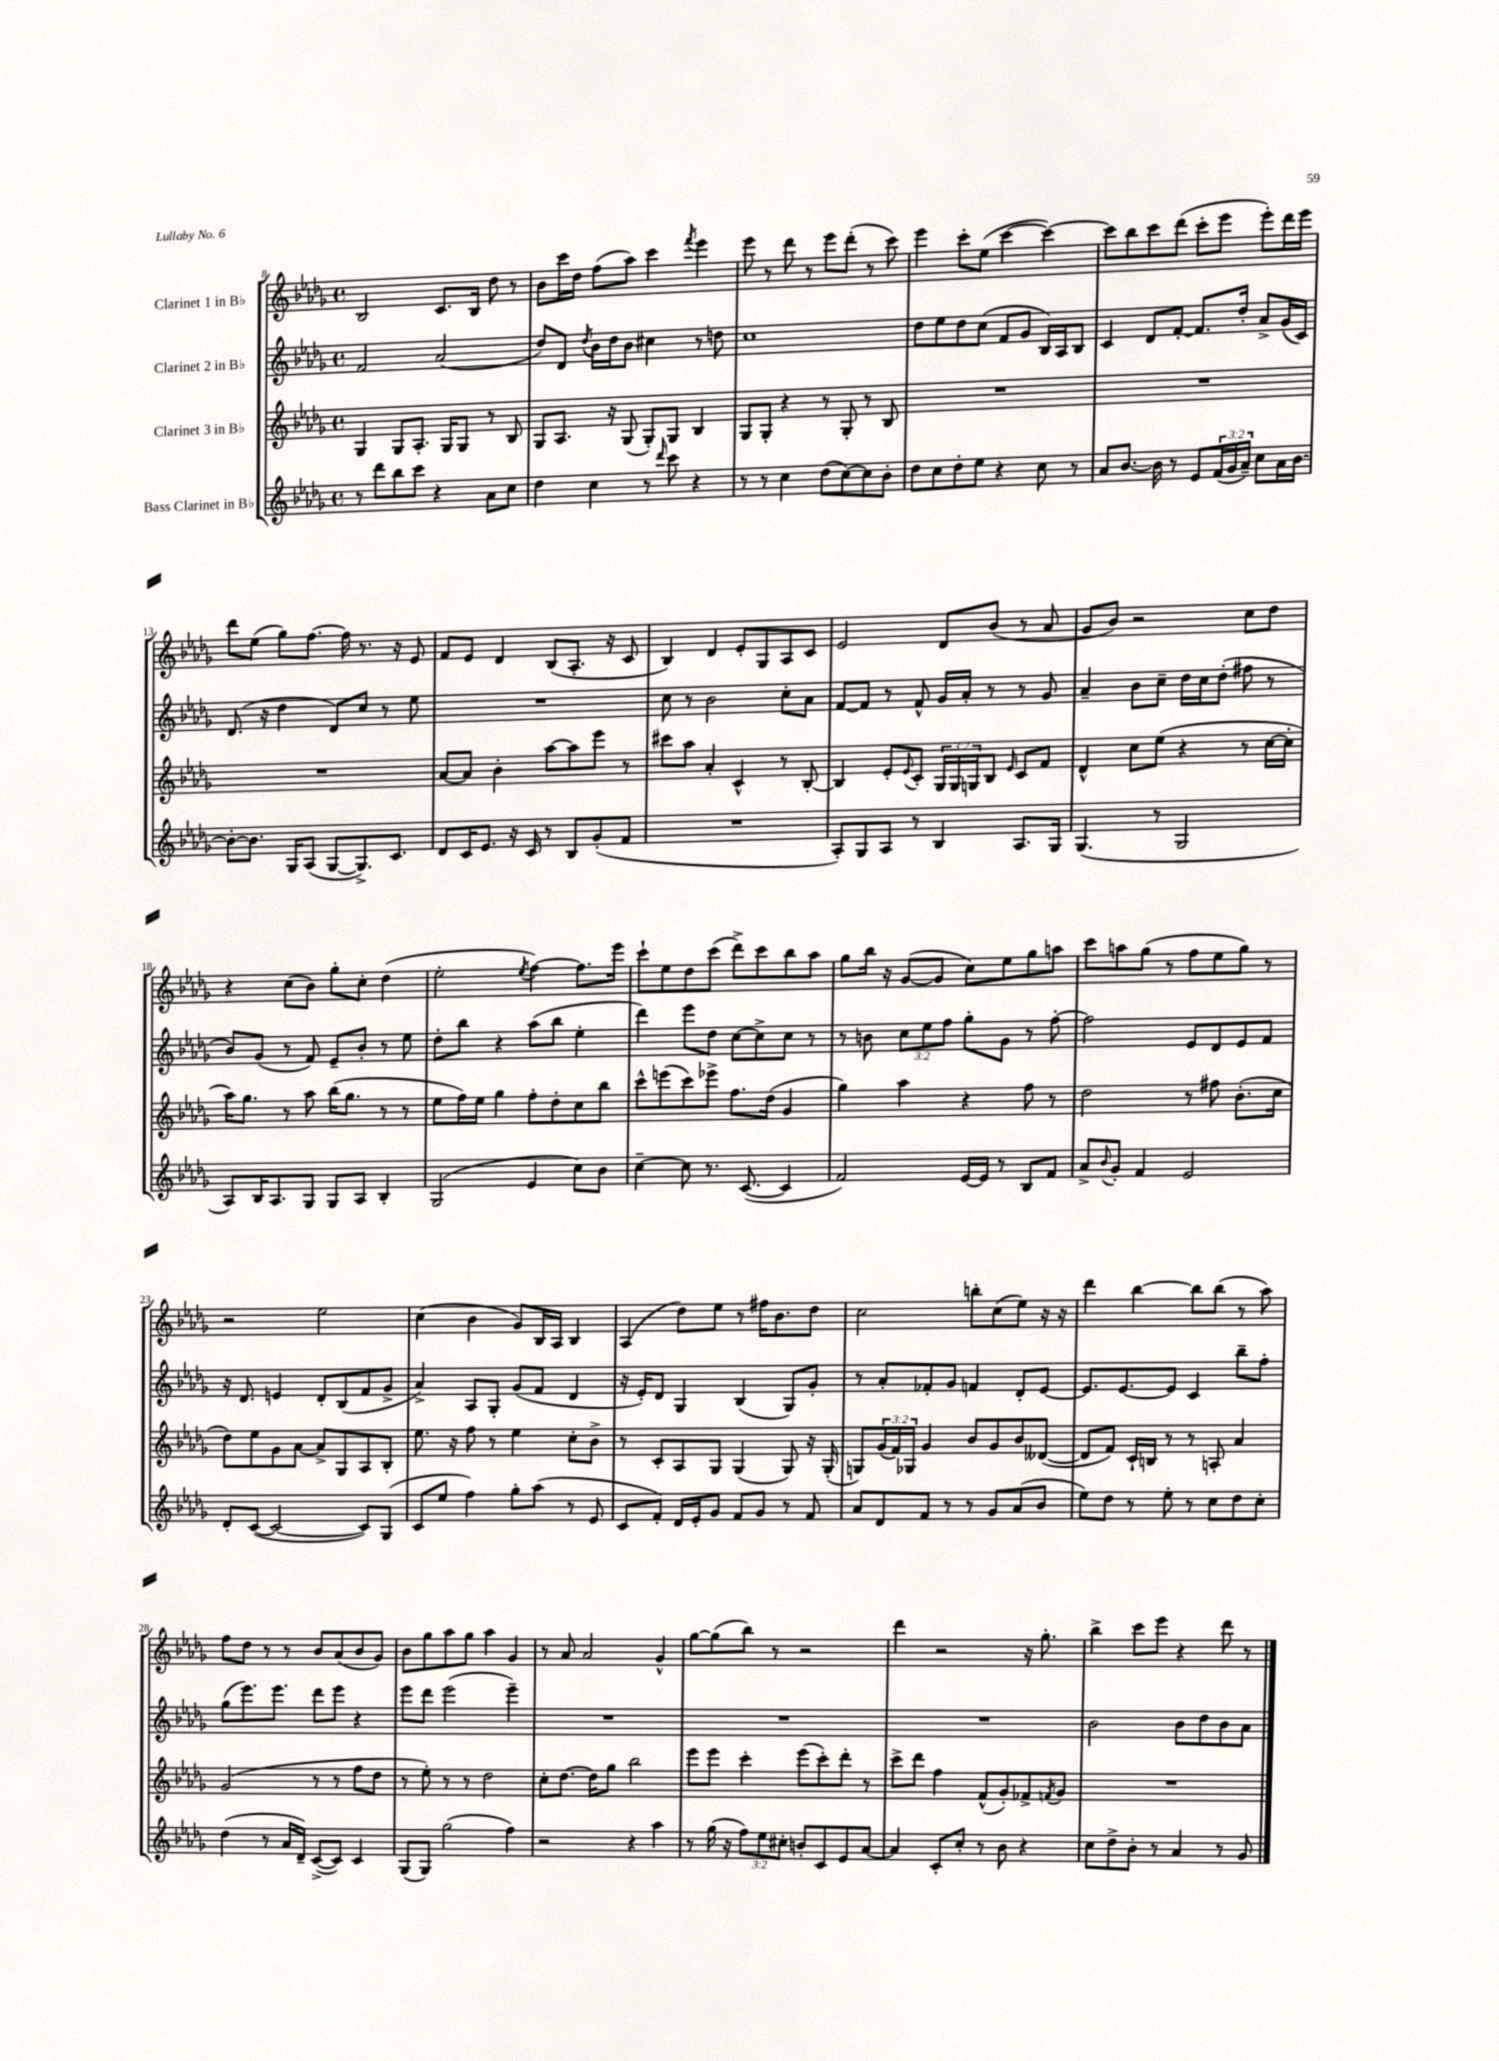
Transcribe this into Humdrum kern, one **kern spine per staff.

**kern	**kern	**kern	**kern
*staff4	*staff3	*staff2	*staff1
*clefG2	*clefG2	*clefG2	*clefG2
*k[b-e-a-d-g-]	*k[b-e-a-d-g-]	*k[b-e-a-d-g-]	*k[b-e-a-d-g-]
*M4/4	*M4/4	*M4/4	*M4/4
*met(c)	*met(c)	*met(c)	*met(c)
8r	4G-	2f	2B-
8ddd-	.	.	.
8bb-	8G-	.	.
8ccc	8.A-'	.	.
4r	.	(2a-	8.c
.	16G-	.	.
.	8G-	.	.
.	.	.	16B-
8a-	8r	.	8dd-
8cc	8B-	.	8r
=	=	=	=
4dd-	8G-	8dd-)	8b-
.	8.A-	8d-	16ccc
.	.	.	16dd-
.	.	8qdd-	.
4cc	.	16b-	(8ff
.	16r	16dd-	.
.	(8G-	8b-	8aa-)
8r	8G-')	4cc#	4ccc
16qqddd-	.	.	.
8ccc	8G-	.	.
.	.	.	8qfff
4r	4B-	8r	4eee-
.	.	8dd	.
=	=	=	=
8r	8G-	1cc	8eee-
8r	8G-'	.	8r
4cc	4r	.	8ddd-
.	.	.	8r
(8dd-	8r	.	8eee-
[8cc)	8G-'	.	(8ddd-'
8cc]	8r	.	8r
8b-'	8B-	.	8ccc)
=	=	=	=
8dd-	1r	8dd-	4eee-
8cc	.	8ee-	.
8dd-'	.	8dd-	8ccc'
8ee-	.	(8cc	(8ee-
4r	.	8f	[4ccc
.	.	8g-	.
8cc	.	16B-)	4ccc_)
.	.	16A-	.
8r	.	8B-	.
=	=	=	=
8a-	1r	4c	8ccc]
[8.b-	.	.	8bb-
.	.	8d-	8ccc
16b-]	.	.	.
8r	.	[8f'	(8ddd-
8e-	.	8.f]	8ccc'
(24f	.	.	8eee-
24g-	.	.	.
.	.	16dd-'	.
24a-~)	.	.	.
8cc	.	8a-^	8eee-')
16a-	.	(16g-	16ddd-
[16b-	.	16c)	16eee-
=	=	=	=
8b-'_	1r	(8.d-	8ddd-
8.b-]	.	.	(8ee-
.	.	16r	.
.	.	4dd-	8gg-)
16G-	.	.	.
(8A-	.	.	[8.ff
[8G-	.	8d-)	.
.	.	.	16ff]
8.G-^])	.	8cc	8.r
.	.	8r	.
8.c	.	.	16r
.	.	8ee-	8e-
=	=	=	=
8d-	[8a-	1r	8f
16c	8a-]	.	8e-
8.e-	.	.	.
.	4b-'	.	4d-
16r	.	.	.
16c	.	.	.
8r	[8aa-	.	(8B-
8B-	8aa-]	.	8.A-'
(8g-'	8eee-	.	.
.	.	.	16r
8f	8r	.	8c
=	=	=	=
1r	8ccc#	8cc	4B-)
.	8aa-	8r	.
.	4a-'	2b-	4d-
.	4c^^	.	8e-'
.	.	.	8G-
.	8r	8cc'	8A-
.	[8B-'	8a-	8c
=	=	=	=
8A-')	4B-]	[8f	2e-
8G-	.	8f]	.
8A-	8e-'	8r	.
.	8qqe-	.	.
8r	8c'	8f^^	.
4B-	24G-	16g-	8d-
.	24G-	.	.
.	.	16a-'	.
.	24G	.	.
.	8B-	8r	(8b-
.	16qqe-	.	.
8.A-	8c	8r	8r
.	8f	8g-	8a-
16G-	.	.	.
=	=	=	=
(4.G-	4d-^^	4a-~	8g-
.	.	.	8b-)
.	8cc	8b-	2r
8r	(8ee-	8cc~	.
2G-	4r	16dd-	.
.	.	16cc	.
.	.	(8dd-'	.
.	8r	8ff#	8cc
.	[16cc	8r	8dd-
.	16cc']	.	.
=	=	=	=
8A-)	16aa-)	8b-)	4r
.	8.gg-	.	.
16B-	.	(8g-	.
8.A-	.	.	.
.	8r	8r	(8cc
8G-	8aa-	8f)	8b-)
8G-	(16bb-	8e-~	8gg-'
.	8.gg-	.	.
8A-	.	8b-'	8cc'
4B-'	8r	8r	(4dd-
.	8r	8ee-	.
=	=	=	=
(2G-	8ee-	8dd-'	2ee-'
.	16ff)	8bb-	.
.	16ee-	.	.
.	4gg-	4r	.
.	.	.	8qee-
4e-	8ff'	(8aa-	[4ff)
.	8dd-'	8bb-	.
8cc)	8cc	4ee-'	8.ff]
8b-	8bb-	.	.
.	.	.	16eee-
=	=	=	=
[4cc~	8ccc^^	4ddd-)	8ccc`
.	(8eee	.	8ee-
8cc]	8ccc)	8eee-	8dd-
8.r	8eee-^	8dd-	(8ccc
.	8.ff	[8cc	8ddd-^)
([8.c	.	.	.
.	.	8cc^]	8ccc
.	(16dd-	.	.
4c]	4g-	8cc	8bb-
.	.	8r	8aa-
=	=	=	=
2f)	4gg-)	8r	8gg-
.	.	8b	16bb-
.	.	.	16r
.	4aa-	12cc	([8g-
.	.	12ee-	.
.	.	.	8g-]
.	.	12ff	.
[16e-	4r	8gg-'	8cc)
16e-]	.	.	.
8r	.	8g-	8ee-
8B-	8ff	8r	8gg-
8f	8r	[8ff'	8aa
=	=	=	=
8a-^	2dd-	2ff]	8ccc
8qqb-	.	.	.
8g-'	.	.	8aa
4f	.	.	(8gg-
.	.	.	8r
2e-	8r	8e-	8ff
.	8ff#	8d-	8ee-
.	(8.b-'	8e-	8gg-)
.	.	8f	8r
.	16cc	.	.
=	=	=	=
8d-'	8dd-)	16r	2r
.	.	8.d-	.
([8c	8ee-	.	.
2c_	8g-	4e	.
.	[8a-	.	.
.	8a-^]	8d-'	2ee-
.	8G-	(8B-	.
8c])	8A-	8f	.
(8G-	8B-'	8g-^	.
=	=	=	=
8c	8.ee-	4a-^)	(4cc
8ee-	.	.	.
.	16r	.	.
4ff)	8ff	8A-	4b-
.	8r	8G-'	.
8gg-'	4ee-	(8g-	8g-)
(8aa-	.	8f	16B-
.	.	.	16A-
8r	8cc'	4d-	4B-
8e-	8b-^	.	.
=	=	=	=
8c	8r	16r	(4A-
.	.	16e-')	.
8f')	8c'	8d-	.
16d-	8A-	4G-	8dd-)
16e-'	.	.	.
8g-	8G-	.	8ee-
8f	(4G-	(4B-	8r
8g-	.	.	16ff#
.	.	.	8.b-
8r	8G-)	8G-)	.
8f	16r	8g-'	8dd-
.	(16G-'	.	.
=	=	=	=
8a-	8G)	8r	2cc
8d-	(24g-	8a-'	.
.	24f)	.	.
.	24G-	.	.
8f	4g-	8f-'	.
8r	.	8g-	.
8r	8b-	4f	8bb'
8g-	8g-	.	(8cc
(8a-	8b-	8d-'	8ee-)
8b-	([8d--	[8e-	16r
.	.	.	16r
=	=	=	=
8ee-)	8d--]	8.e-]	4ddd-
8dd-	8f)	.	.
.	.	[8.e-	.
8r	16c`	.	[4bb-
.	16B	.	.
8ee-'	8r	8e-]	.
8r	8r	4c	8bb-]
8cc	8A'	.	(8bb-
8dd-	4a-	8bb-~	8r
8cc'	.	8ff'	8aa-)
=	=	=	=
(4dd-	(2g-	(8gg-	8ff
.	.	8.eee-)	8dd-
8r	.	.	8r
.	.	8.eee-	.
16a-	.	.	8r
16d-~)	.	.	.
([8c^	8r	8ddd-	8b-
8c])	8r	8eee-	(8a-
4c	8ff	4r	8b-
.	8dd-	.	8g-)
=	=	=	=
(8G-	8r	8eee-	8b-
8G-)	8ee-')	8ddd-	8gg-
(2gg-	8r	(2eee-	8aa-
.	8r	.	8gg-
.	2dd-	.	4aa-
4ff)	.	4eee-~)	4g-
=	=	=	=
2r	8cc'	1r	8r
.	[8.dd-	.	8a-
.	.	.	2a-
.	16dd-]	.	.
.	8gg-	.	.
4r	2bb-	.	.
4aa-	.	.	4g-^^
=	=	=	=
8r	8eee-	1r	[8gg-
(16gg-	8eee-	.	(8gg-]
16r	.	.	.
12ff)	4ccc'	.	8bb-)
12ee-	.	.	.
.	.	.	8r
12cc#'	.	.	.
8b'	(8eee-	.	2r
8c	8ccc')	.	.
8e-	8ddd-'	.	.
[8a-	8r	.	.
=	=	=	=
4a-]	8ccc^	1r	4ddd-
.	8ddd-	.	.
8c'	4ff	.	2r
8cc'	.	.	.
8r	(8f^^	.	.
8b-	8g-')	.	.
4r	8f-^	.	16r
.	.	.	8.gg-'
.	8qf	.	.
.	8g-	.	.
=	=	=	=
8cc	1r	2b-	4bb-^
8dd-^	.	.	.
8b-'	.	.	8ccc
8r	.	.	8eee-
4a-	.	8b-	4r
.	.	8dd-	.
8r	.	8b-	8ddd-
8g-	.	8a-	8r
==	==	==	==
*-	*-	*-	*-
